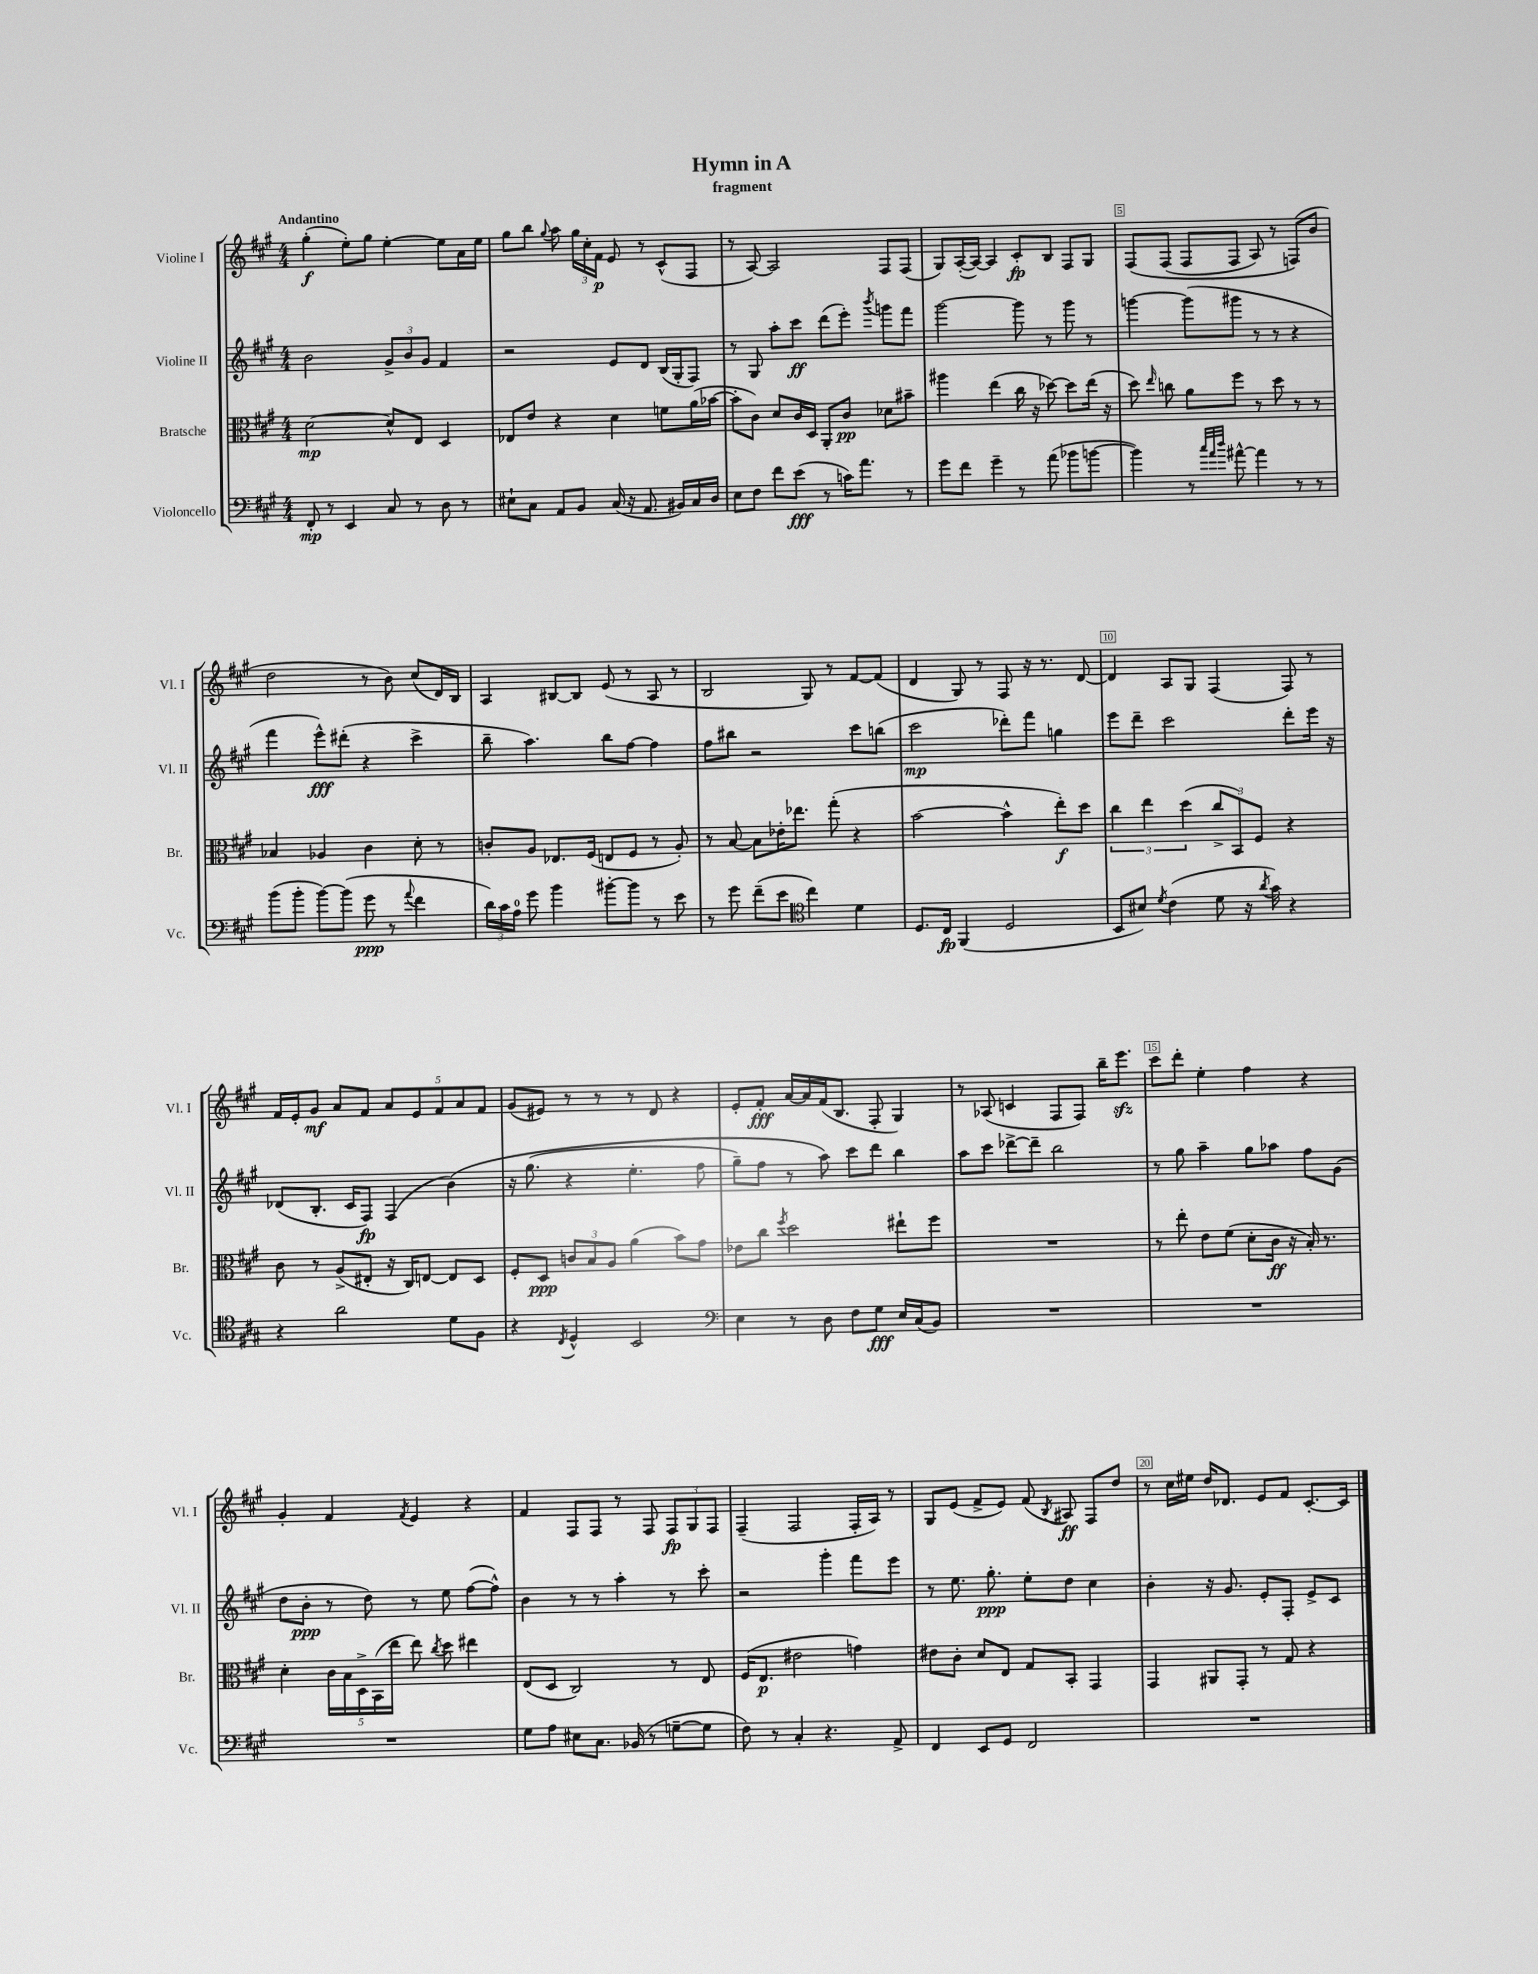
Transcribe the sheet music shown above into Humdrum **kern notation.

**kern	**kern	**kern	**kern
*staff4	*staff3	*staff2	*staff1
*clefF4	*clefC3	*clefG2	*clefG2
*k[f#c#g#]	*k[f#c#g#]	*k[f#c#g#]	*k[f#c#g#]
*M4/4	*M4/4	*M4/4	*M4/4
8FF#'	[2d	2b	(4gg#'
8r	.	.	.
4EE	.	.	8ee')
.	.	.	8gg#
8C#	8d^^]	12g#^	[4ee'
.	.	12b	.
8r	8E	.	.
.	.	12g#	.
8D	4D	4f#	8ee]
8r	.	.	16a
.	.	.	16ee
=	=	=	=
8E#`	8E-	2r	8gg#
8C#	8e	.	8bb
.	.	.	8qqgg#
8AA	4r	.	8aa
8BB	.	.	24gg#
.	.	.	24cc#'
.	.	.	24f#
(16C#	4d	8e	8e
16r	.	.	.
8.AA	.	8d	8r
.	8f	(16B	(8c#^^
16BB#)	.	16G#'	.
16C#	(16a	8F#)	8F#
16D	[16b-	.	.
=	=	=	=
8E	8b-']	8r	8r
8F#	8c#)	8G#	[8A)
8f#	8d	8aa'	2A]
(8e	16c#	8ccc#	.
.	16D	.	.
8r	8AA'	(8ddd	.
16c)	8c#	8eee')	.
8.a	.	.	.
.	.	8qbbb	.
.	8d-	8ggg	8F#
8r	8b#~	8fff#	(8F#
=	=	=	=
8g#	4aa#	[2ggg#	8G#)
8f#	.	.	([16A'
.	.	.	16A_)
4g#~	(4ee	.	4A]
8r	16cc#	8ggg#]	8c#'
.	16r	.	.
(8a	[8dd-)	8r	8B
8b-	8dd-]	8ggg#	8F#
[8b	(16ee	8r	8G#
.	16r	.	.
=	=	=	=
4b])	8dd)	[4ggg	&(8F#
.	16qqee	.	.
.	8cc	.	(8F#
8r	8a	(8ggg]	8F#
32qqcc#	.	.	.
32qqa	.	.	.
32qqdd	.	.	.
[8a#^^	8ff#	8ggg#	8F#
4a#]	8r	8r	8A)
.	8dd	8r	8r
8r	8r	4r	(8F&)
8r	8r	.	8b
=	=	=	=
(8b	4B-	4fff#	2dd
8b'	.	.	.
[8b)	4A-	8eee^^)	.
(8b]	.	(8ddd#'	.
8g#	4c#	4r	8r
8r	.	.	8b)
8qqa	.	.	.
4f#	8d'	4ccc#^	(8cc#
.	8r	.	16d)
.	.	.	16B
=	=	=	=
24d)	8c'	8bb~	4A
24c#	.	.	.
24A	.	.	.
8g#	8A	4.aa)	.
4b	8.E-	.	[8B#
.	.	.	8B#]
.	(16F#	.	.
[8b#'	8E	8bb	(8e
8b#]	8F#	[8ff#	8r
8r	8r	4ff#]	8A
8e	8A')	.	8r
=	=	=	=
8r	8r	8ff#	2B
8g#	[8B	8bb#	.
(8f#~	8B]	2r	.
8e	16e-'	.	.
.	8.ee-	.	.
*clefC4	*	*	*
4cc#)	.	.	8G#)
.	(8gg#'	.	8r
4d	4r	8ccc#	[8f#
.	.	(8bb	(8f#]
=	=	=	=
8.D	[2b	2ccc#	4d
16C#	.	.	.
(4FF#	.	.	8G#)
.	.	.	8r
2D	4b^^]	8ddd-')	8F#
.	.	8fff#	16r
.	.	.	8.r
.	8ee')	4gg	.
.	8dd	.	[8d
=	=	=	=
8BB	6cc#	8eee	4d]
8B#)	.	8ddd~	.
.	6ee	.	.
8qd	.	.	.
(4c#	.	2ccc#	8A
.	(6dd	.	.
.	.	.	8G#
8d	12cc#^	.	(4F#
.	12BB)	.	.
16r	.	.	.
.	12F#	.	.
8qa	.	.	.
16g#)	.	.	.
4r	4r	8ddd'	8F#)
.	.	16eee	8r
.	.	16r	.
=	=	=	=
4r	8c#	(8d-	16f#
.	.	.	16e'
.	8r	8.B'	8g#
2a	(8A^	.	8a
.	.	16c#	.
.	8E#'	8F#)	8f#
.	16r	(4F#	10a
.	16C#)	.	.
.	.	.	10e
.	[8E	.	.
.	.	.	10f#
8d	8E]	&(4b)	.
.	.	.	10a
8F#	8D	.	.
.	.	.	10f#
=	=	=	=
4r	8F#'	16r	(8g#
.	.	(8.gg#	.
.	8D	.	8e#)
8qC#	.	.	.
4D^^	12c	4r	8r
.	12B	.	.
.	.	.	8r
.	12A	.	.
2BB	(4a	4.ee'	8r
.	.	.	8d
.	8b)	.	4r
.	8g#	8ff#	.
=	=	=	=
*clefF4	*	*	*
4E	8e-	8gg#~)	8e'
.	8cc#	8ff#	8f#'
.	8qff#	.	.
8r	2dd	8r	[16a
.	.	.	16a]
8D	.	8aa&)	(16f#
.	.	.	8.B
8F#	.	8ccc#	.
8G#	.	8ddd	8F#'
16E	8ee#`	4bb	4G#)
(16C#	.	.	.
8BB)	8ff#	.	.
=	=	=	=
1r	1r	8aa	8r
.	.	8ccc#	(8A-
.	.	[8ddd-^	4c
.	.	8ddd-~]	.
.	.	2bb	8F#
.	.	.	8F#)
.	.	.	16bb~
.	.	.	8.eee
=	=	=	=
1r	8r	8r	8ccc#
.	8ee'	8gg#	8ddd'
.	8e	4aa~	4ee'
.	(8f#	.	.
.	8d'	8gg#	4ff#
.	16c#	8aa-	.
.	16r	.	.
.	16B')	8ff#	4r
.	8.r	.	.
.	.	(8g#	.
=	=	=	=
1r	4d'	8dd	4g#'
.	.	8b'	.
.	20c#	8r	4f#
.	20B	.	.
.	20D^	.	.
.	.	8dd)	.
.	(20BB	.	.
.	20ee	.	.
.	.	.	8qf#
.	8ee)	8r	4e
.	8qcc#	.	.
.	8dd	8ee	.
.	4ee#	([8ff#	4r
.	.	8ff#^^])	.
=	=	=	=
8G#	(8E	4b	4f#
8A	8D	.	.
8E#	2C#)	8r	8F#
8.C#	.	8r	8F#
.	.	4aa'	8r
(16BB-	.	.	.
8r	.	.	8F#
[8G~	8r	8r	12F#
.	.	.	12G#
8G]	8E	8ccc#'	.
.	.	.	12F#
=	=	=	=
8F#)	(16F#	2r	(4F#~
.	8.E	.	.
8r	.	.	.
4C#'	2e#	.	2F#
4.r	.	4ggg#'	.
.	4g)	8fff#	16F#'
.	.	.	16A)
8AA^	.	8eee	8r
=	=	=	=
4FF#	8e#	8r	8G#
.	8c#'	8.ee	(8e
8EE	8d	.	8f#^
.	.	8.gg#'	.
8GG#	8E	.	8e)
2FF#	8G#	8ee'	(8f#
.	.	.	8qB
.	8BB'	8dd	8A#)
.	4GG#	4cc#	8F#
.	.	.	8dd
=	=	=	=
1r	4GG#	4b'	8r
.	.	.	16cc#
.	.	.	16ee#
.	8AA#	16r	16dd
.	.	8.g#	8.d-
.	8GG#'	.	.
.	8r	8e'	8e
.	8G#	8F#'	8f#
.	4r	8e^	[8.c#'
.	.	8c#	.
.	.	.	16c#]
==	==	==	==
*-	*-	*-	*-
